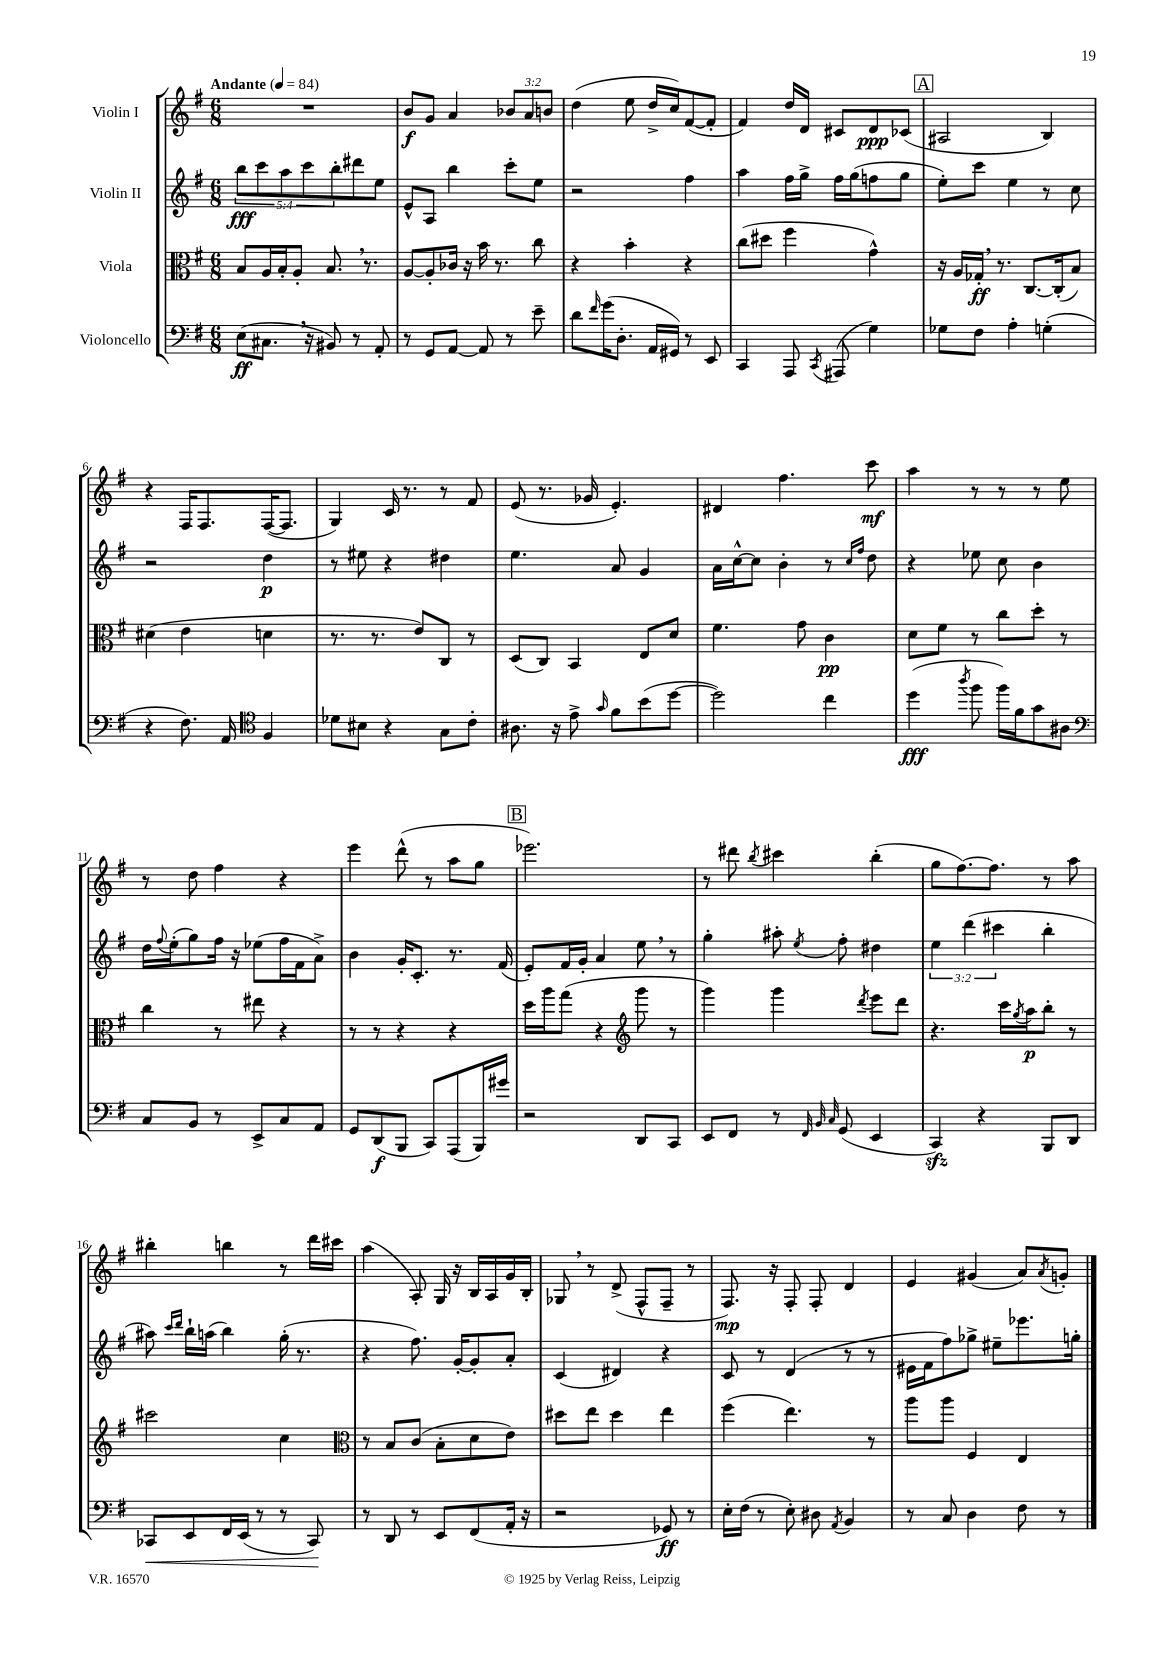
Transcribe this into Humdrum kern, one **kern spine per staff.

**kern	**dynam	**kern	**dynam	**kern	**dynam	**kern	**dynam
*part4	*part4	*part3	*part3	*part2	*part2	*part1	*part1
*staff4	*staff4	*staff3	*staff3	*staff2	*staff2	*staff1	*staff1
*I"Violoncello	*	*I"Viola	*	*I"Violin II	*	*I"Violin I	*
*clefF4	*	*clefC3	*	*clefG2	*	*clefG2	*
*k[f#]	*	*k[f#]	*	*k[f#]	*	*k[f#]	*
*M6/8	*	*M6/8	*	*M6/8	*	*M6/8	*
*MM84	*	*MM84	*	*MM84	*	*MM84	*
=1	=1	=1	=1	=1	=1	=1	=1
!	!	!	!	!	!	!LO:TX:a:B:t=Andante	!
(8E\L	ff	8B/L	.	10bb\L	fff	2.r	.
.	.	.	.	10ccc\	.	.	.
8.C#X,\J	.	16A/L	.	.	.	.	.
.	.	16B'/J	.	.	.	.	.
.	.	.	.	10aa\	.	.	.
.	.	8A'/J	.	.	.	.	.
.	.	.	.	10ccc\	.	.	.
16r	.	.	.	.	.	.	.
8BB#X/)	.	8.B,/	.	.	.	.	.
.	.	.	.	10bb'\	.	.	.
8r	.	.	.	8ddd#X\	.	.	.
.	.	8.r	.	.	.	.	.
8AA'/	.	.	.	8ee\J	.	.	.
=2	=2	=2	=2	=2	=2	=2	=2
8r	.	[8A/L	.	8e^^/L	.	8b/L	f
8GG/L	.	8A'/]	.	8A/J	.	8g/J	.
[8AA/J	.	16c-X/Jk	.	4bb\	.	4a/	.
.	.	16r	.	.	.	.	.
8AA/]	.	16b\	.	.	.	.	.
.	.	8.r	.	.	.	.	.
8r	.	.	.	8ccc'\L	.	12b-X/L	.
.	.	.	.	.	.	12a/	.
8e~\	.	8cc\	.	8ee\J	.	.	.
.	.	.	.	.	.	12bn/J	.
=3	=3	=3	=3	=3	=3	=3	=3
8d\L	.	4r	.	2r	.	(4dd\	.
16qqf#/	.	.	.	.	.	.	.
(16g\K	.	.	.	.	.	.	.
8.D'\J	.	.	.	.	.	.	.
.	.	4b'\	.	.	.	8ee\	.
16AA/LL	.	.	.	.	.	16dd^/LL	.
16GG#X/JJ)	.	.	.	.	.	16cc/J)	.
8r	.	4r	.	4ff#\	.	([8f#/	.
8EE/	.	.	.	.	.	8f#'/J]	.
=4	=4	=4	=4	=4	=4	=4	=4
4CC/	.	(8cc\L	.	4aa\	.	4f#/)	.
.	.	8dd#X\J	.	.	.	.	.
8AAA/	.	4ff#\	.	16ff#\LL	.	16dd/LL	.
.	.	.	.	16gg^\JJ	.	16d/JJ	.
8qCC/	.	.	.	.	.	.	.
(8AAA#X/	.	.	.	16ff#\LL	.	8c#X/L	.
.	.	.	.	(16gg\J	.	.	.
4G\)	.	4g^^\)	.	8ffn\	.	8d/	ppp
.	.	.	.	8gg\J	.	(8c-X/J	.
!!LO:REH:place=s1:t=A
=5	=5	=5	=5	=5	=5	=5	=5
8G-X\L	.	16r	.	8ee'\L)	.	2A#X/	.
.	.	16A/LL	.	.	.	.	.
8F#\J	.	16G-X',/JJ	ff	8ccc\J	.	.	.
.	.	8.r	.	.	.	.	.
4A'\	.	.	.	4ee\	.	.	.
.	.	[8.C/L	.	.	.	.	.
(4Gn'\	.	.	.	8r	.	4B/)	.
.	.	(16C'/k]	.	.	.	.	.
.	.	8B/J)	.	8cc\	.	.	.
!!LO:LB:g=z
=6	=6	=6	=6	=6	=6	=6	=6
4r	.	(4d#X\	.	2r	.	4r	.
8.F#\)	.	4e\	.	.	.	16F#/KL	.
.	.	.	.	.	.	8.F#/	.
16AA/	.	.	.	.	.	.	.
*clefC4	*	*	*	*	*	*	*
4F#/	.	4dn\	.	4dd\	p	([16F#/K	.
.	.	.	.	.	.	8.F#/J]	.
=7	=7	=7	=7	=7	=7	=7	=7
8d-X\L	.	8.r	.	8r	.	4G/)	.
8B#X\J	.	.	.	8ee#X\	.	.	.
.	.	8.r	.	.	.	.	.
4r	.	.	.	4r	.	16c/	.
.	.	.	.	.	.	8.r	.
.	.	8e/L)	.	.	.	.	.
8G\L	.	8C/J	.	4dd#X\	.	8r	.
8c'\J	.	8r	.	.	.	8f#/	.
=8	=8	=8	=8	=8	=8	=8	=8
8.A#X\	.	(8D/L	.	4.ee\	.	(8e/	.
.	.	8C/J)	.	.	.	8.r	.
16r	.	.	.	.	.	.	.
8e^\	.	4BB/	.	.	.	.	.
.	.	.	.	.	.	16g-X/	.
16qqg/	.	.	.	.	.	.	.
8f#\L	.	.	.	8a/	.	4.e'/)	.
(8b\	.	8E/L	.	4g/	.	.	.
[8dd\J	.	8d/J	.	.	.	.	.
=9	=9	=9	=9	=9	=9	=9	=9
2dd\])	.	4.f#\	.	16a\LL	.	4d#X/	.
.	.	.	.	[16cc^^\J	.	.	.
.	.	.	.	8cc\J]	.	.	.
.	.	.	.	4b'\	.	4.ff#\	.
.	.	8g\	.	.	.	.	.
4cc\	.	4c\	pp	8r	.	.	.
.	.	.	.	16qqcc/LL	.	.	.
.	.	.	.	16qqff#/JJ	.	.	.
.	.	.	.	8dd\	.	8ccc\	mf
=10	=10	=10	=10	=10	=10	=10	=10
(4dd\	fff	8d\L	.	4r	.	4aa\	.
.	.	8f#\J	.	.	.	.	.
8qaa/	.	.	.	.	.	.	.
8ff#\	.	8r	.	8ee-X\	.	8r	.
16ff#\LL)	.	8cc\L	.	8cc\	.	8r	.
16f#\J	.	.	.	.	.	.	.
8g\	.	8dd'\J	.	4b\	.	8r	.
8A#X\J	.	8r	.	.	.	8ee\	.
!!LO:LB:g=z
=11	=11	=11	=11	=11	=11	=11	=11
*clefF4	*	*	*	*	*	*	*
8C/L	.	4cc\	.	16dd\LL	.	8r	.
.	.	.	.	8qqff#/	.	.	.
.	.	.	.	(16ee'\J	.	.	.
8BB/J	.	.	.	8gg\)	.	8dd\	.
8r	.	8r	.	16ff#\Jk	.	4ff#\	.
.	.	.	.	16r	.	.	.
8EE^/L	.	8ee#X\	.	(8ee-X\L	.	.	.
8C/	.	4r	.	16ff#\L	.	4r	.
.	.	.	.	16f#\J	.	.	.
8AA/J	.	.	.	8a^\J)	.	.	.
=12	=12	=12	=12	=12	=12	=12	=12
8GG/L	.	8r	.	4b\	.	4eee\	.
(8DD/	f	8r	.	.	.	.	.
8BBB/J	.	4r	.	16g'/KL	.	(8ddd^^\	.
.	.	.	.	8.c'/J	.	.	.
8CC/L)	.	.	.	.	.	8r	.
(8AAA/	.	4r	.	8.r	.	8aa\L	.
16BBB/L)	.	.	.	.	.	8gg\J	.
16g#X/JJ	.	.	.	(16f#/	.	.	.
!!LO:REH:place=s1:t=B
=13	=13	=13	=13	=13	=13	=13	=13
2r	.	16dd\LL	.	8e'/L)	.	2.eee-X\)	.
.	.	16aa\J	.	.	.	.	.
.	.	(8gg\J	.	16f#/L	.	.	.
.	.	.	.	16g'/JJ	.	.	.
.	.	4r	.	4a/	.	.	.
*	*	*clefG2	*	*	*	*	*
8DD/L	.	8ggg\	.	8ee,\	.	.	.
8CC/J	.	8r	.	8r	.	.	.
=14	=14	=14	=14	=14	=14	=14	=14
8EE/L	.	4ggg\)	.	4gg'\	.	8r	.
8FF#/J	.	.	.	.	.	8ddd#X\	.
.	.	.	.	.	.	8qbb/	.
8r	.	4ggg\	.	8aa#X'\	.	4ccc#X\	.
32qqFF#/	.	.	.	.	.	.	.
32qqBB/	.	.	.	.	.	.	.
32qqC/	.	.	.	8qee/	.	.	.
(8GG/	.	.	.	8ff#'\	.	.	.
.	.	8qddd/	.	.	.	.	.
4EE/	.	8eee\L	.	4dd#X\	.	(4bb'\	.
.	.	8ddd\J	.	.	.	.	.
=15	=15	=15	=15	=15	=15	=15	=15
4CCzz/)	.	4.r	.	6ee\	.	8gg\L	.
.	.	.	.	.	.	[8.ff#\)	.
.	.	.	.	(6ddd\	.	.	.
4r	.	.	.	.	.	.	.
.	.	.	.	.	.	8.ff#\J]	.
.	.	.	.	6ccc#X\	.	.	.
.	.	16ccc\LL	.	.	.	.	.
.	.	8qgg/	.	.	.	.	.
.	.	16aa\J	p	.	.	.	.
8BBB/L	.	8bb'\J	.	4bb'\	.	8r	.
8DD/J	.	8r	.	.	.	8aa\	.
!!LO:LB:g=z
=16	=16	=16	=16	=16	=16	=16	=16
!	!LO:HP:b	!	!	!	!	!	!
8CC-X/L	<	2ccc#X\	.	8aa#X\)	.	4bb#X'\	.
.	.	.	.	16qqccc/LL	.	.	.
.	.	.	.	16qqddd/JJ	.	.	.
8EE/	.	.	.	16bb`\LL	.	.	.
.	.	.	.	(16aan\JJ	.	.	.
16FF#/L	.	.	.	4bb\)	.	4bbn\	.
(16EE/JJ	.	.	.	.	.	.	.
8r	.	.	.	.	.	.	.
8r	.	4cc\	.	(16gg'\	.	8r	.
.	.	.	.	8.r	.	.	.
8CC-/)	.	.	.	.	.	16ddd\LL	.
.	.	.	.	.	.	16ccc#X\JJ	.
.	[	.	.	.	.	.	.
=17	=17	=17	=17	=17	=17	=17	=17
*	*	*clefC3	*	*	*	*	*
8r	.	8r	.	4r	.	(4aa\	.
8DD/	.	8B/L	.	.	.	.	.
8r	.	(8c/J	.	8.ff#\)	.	8A'/)	.
8EE/L	.	8B'\L	.	.	.	16G/	.
.	.	.	.	[16g'/KL	.	16r	.
(8FF#/	.	8d\	.	8g'/]	.	16B/LL	.
.	.	.	.	.	.	16A/	.
16AA'/Jk	.	8e\J)	.	8a'/J	.	16g/	.
16r	.	.	.	.	.	16B'/JJ	.
=18	=18	=18	=18	=18	=18	=18	=18
2r	.	8dd#X\L	.	(4c/	.	8G-X,/	.
.	.	8ee\J	.	.	.	8r	.
.	.	4dd#\	.	4d#X/)	.	(8d^/	.
.	.	.	.	.	.	8F#^^/L	.
8GG-X/)	ff	4ee\	.	4r	.	8F#~/J	.
8r	.	.	.	.	.	8r	.
=19	=19	=19	=19	=19	=19	=19	=19
16E'\LL	.	(4ff#\	.	8c/	.	8.F#/)	mp
(16F#\JJ	.	.	.	.	.	.	.
8r	.	.	.	8r	.	.	.
.	.	.	.	.	.	16r	.
8E'\)	.	4.ee\)	.	(4d/	.	8F#'/	.
8D#X\	.	.	.	.	.	8F#'/	.
8qAA/	.	.	.	.	.	.	.
4BB/	.	.	.	8r	.	4d/	.
.	.	8r	.	8r	.	.	.
=20	=20	=20	=20	=20	=20	=20	=20
8r	.	8aa\L	.	16e#X\LL	.	4e/	.
.	.	.	.	16f#\J	.	.	.
8C/	.	8aa\J	.	8ff#\)	.	.	.
4D\	.	4F#/	.	8gg-X^\J	.	(4g#X/	.
.	.	.	.	8ee#X~\L	.	.	.
8F#\	.	4E/	.	8.eee-X\	.	8a/L)	.
.	.	.	.	.	.	8qa/	.
8r	.	.	.	.	.	8gn'/J	.
.	.	.	.	16ggn'\Jk	.	.	.
==	==	==	==	==	==	==	==
*-	*-	*-	*-	*-	*-	*-	*-
